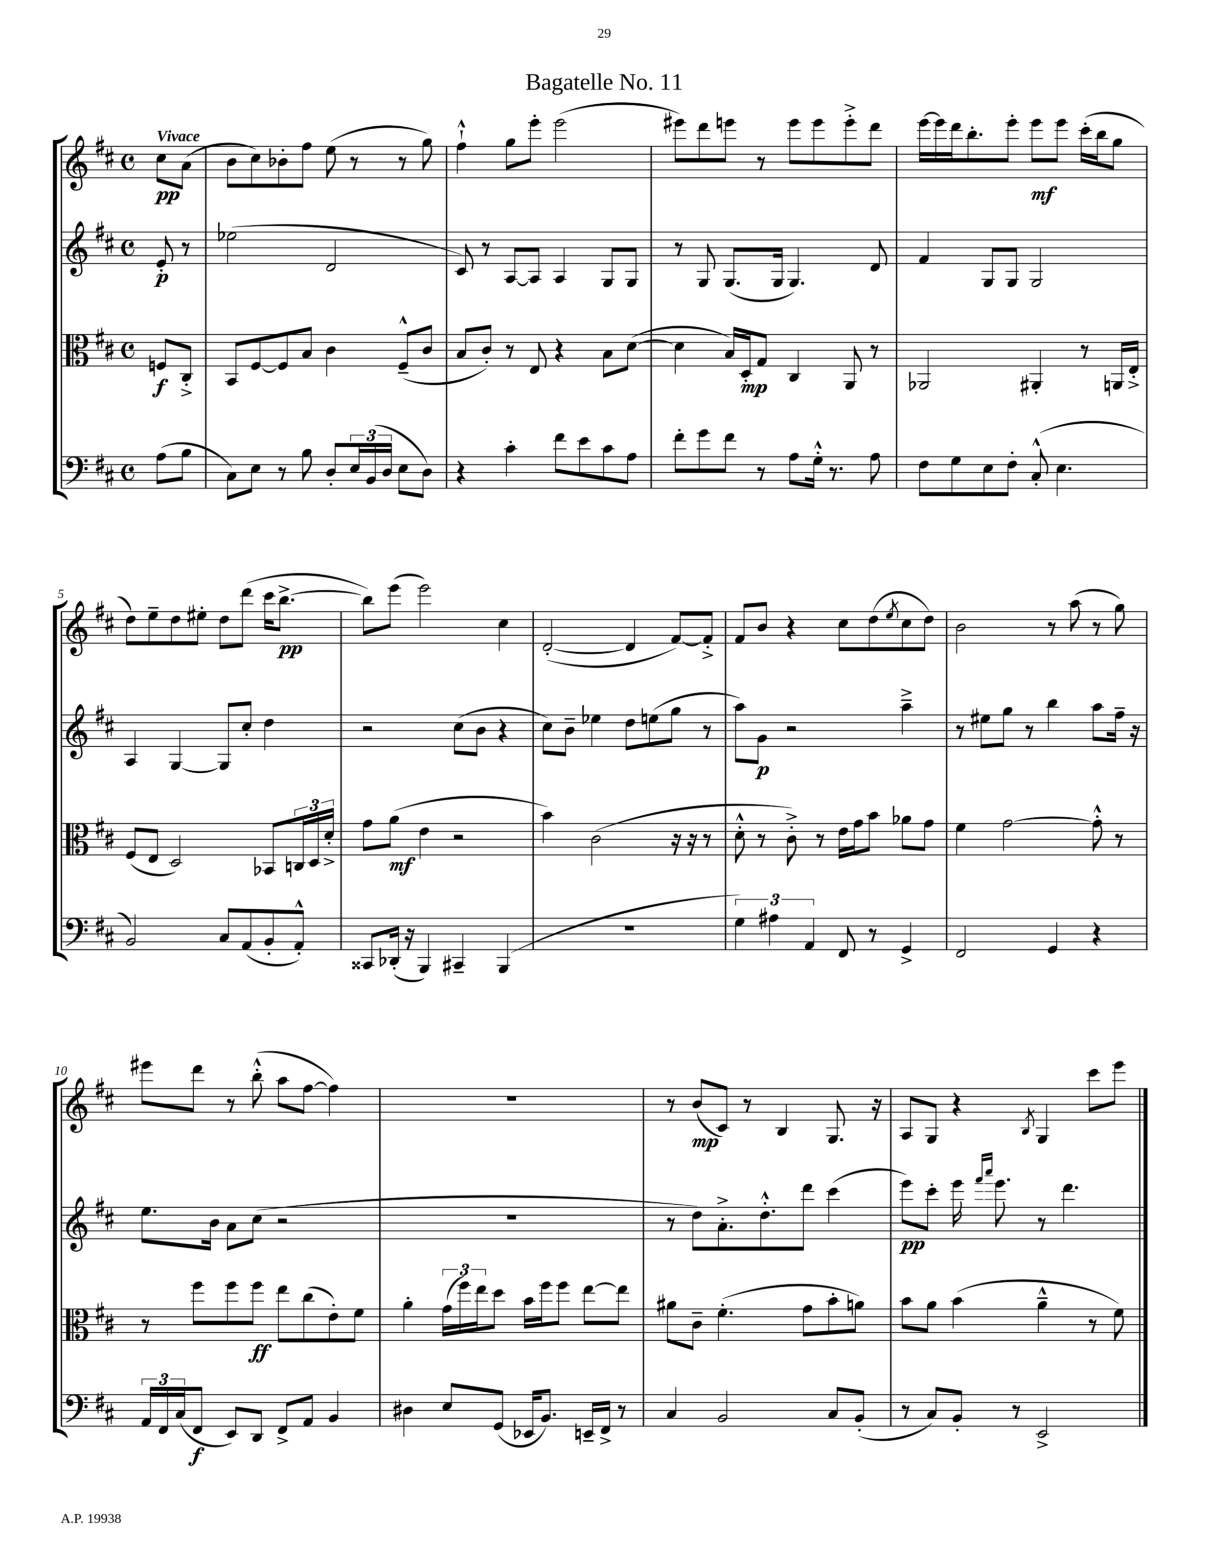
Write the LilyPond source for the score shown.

\header { title = "Bagatelle No. 11" }
<<
\new StaffGroup <<
\new Staff = "s0" {
    \clef treble \key d \major \defaultTimeSignature \time 4/4 \partial 4 \tempo "Vivace"
    cis''8\pp a'8( |
    b'8 cis''8) bes'8-. fis''8 e''8( r8 r8 g''8) |
    fis''4-!-^ g''8 e'''8-. e'''2( |
    eis'''8) d'''8 e'''8 r8 e'''8 e'''8 e'''8-.-> d'''8 |
    e'''16~ e'''16 d'''16 b''8.-. e'''8-. e'''8\mf e'''8 cis'''16-.( b''16 g''8 |
    d''8) e''8-- d''8 eis''8-. d''8 d'''8( cis'''16 b''8.~->\pp |
    b''8) e'''8( e'''2) cis''4 |
    d'2~-.( d'4 fis'8~) fis'8-.-> |
    fis'8 b'8 r4 cis''8 d''8( \acciaccatura { e''8 } cis''8 d''8) |
    b'2 r8 a''8( r8 g''8) |
    eis'''8 d'''8 r8 b''8-.-^( a''8 fis''8~ fis''4) |
    r1 |
    r8 b'8\mp( cis'8) r8 b4 g8. r16 |
    a8 g8 r4 \acciaccatura { b8 } g4 cis'''8 e'''8 \bar "|." |
}
\new Staff = "s1" {
    \clef treble \key d \major \defaultTimeSignature \time 4/4 \partial 4
    e'8-.\p r8 |
    ees''2( d'2 |
    cis'8) r8 a8~ a8 a4 g8 g8 |
    r8 g8 g8.( g16 g4.) d'8 |
    fis'4 g8 g8 g2 |
    a4 g4~ g8 cis''8-. d''4 |
    r2 cis''8( b'8 r4 |
    cis''8) b'8-- ees''4 d''8 e''8( g''8 r8 |
    a''8) g'8\p r2 a''4---> |
    r8 eis''8 g''8 r8 b''4 a''8 fis''16-- r16 |
    e''8. b'16 a'8 cis''8( r2 |
    r1 |
    r8 d''8) a'8.-.-> d''8.-.-^ d'''8 cis'''4( |
    e'''8\pp) cis'''8-. e'''16 \grace { fis'''16 a'''16 } e'''8. r8 d'''4. \bar "|." |
}
\new Staff = "s2" {
    \clef alto \key d \major \defaultTimeSignature \time 4/4 \partial 4
    f8\f cis8-.-> |
    b,8 fis8~ fis8 b8 cis'4 fis8---^( cis'8 |
    b8 cis'8-.) r8 e8 r4 b8 d'8~( |
    d'4 b16) d16-.\mp g8 cis4 a,8 r8 |
    aes,2 ais,4-. r8 a,16 e16-.-> |
    fis8( e8 d2) bes,8 \tuplet 3/2 { c16 d16 d'16-.-> } |
    g'8 a'8\mf( e'4 r2 |
    b'4) cis'2( r16 r16 r8 |
    d'8-.-^ r8 cis'8-.->) r8 e'16 g'16 b'8 aes'8 g'8 |
    fis'4 g'2~ g'8-.-^ r8 |
    r8 fis''8 fis''8 fis''8\ff e''8 cis''8( e'8-.) fis'8 |
    a'4-. \tuplet 3/2 { g'16( fis''16) e''16 } d''8 b'16 fis''16 fis''8 e''8~ e''8 |
    ais'8 cis'8-- fis'4.-.( g'8 b'8-. a'8) |
    b'8 a'8 b'4( a'4---^ r8 fis'8) \bar "|." |
}
\new Staff = "s3" {
    \clef bass \key d \major \defaultTimeSignature \time 4/4 \partial 4
    a8( b8 |
    cis8) e8 r8 b8 d8-. \tuplet 3/2 { e16 b,16( d16 } e8 d8) |
    r4 cis'4-. fis'8 e'8 cis'8 a8 |
    fis'8-. g'8 fis'8 r8 a8 g16-.-^ r8. a8 |
    fis8 g8 e8 fis8-. cis8-.-^( e4. |
    b,2) cis8 a,8( b,8-. a,8-.-^) |
    cisis,8 des,16-.( r16 b,,4) cis,4-- b,,4( |
    R1 |
    \tuplet 3/2 { g4) ais4 a,4 } fis,8 r8 g,4-> |
    fis,2 g,4 r4 |
    \tuplet 3/2 { a,16 fis,16 cis16( } fis,8\f e,8) d,8 fis,8-> a,8 b,4 |
    dis4 e8 g,8( ees,16 b,8.) e,16-- fis,16-> r8 |
    cis4 b,2 cis8 b,8-.( |
    r8 cis8) b,8-. r8 e,2-> \bar "|." |
}
>>
>>
